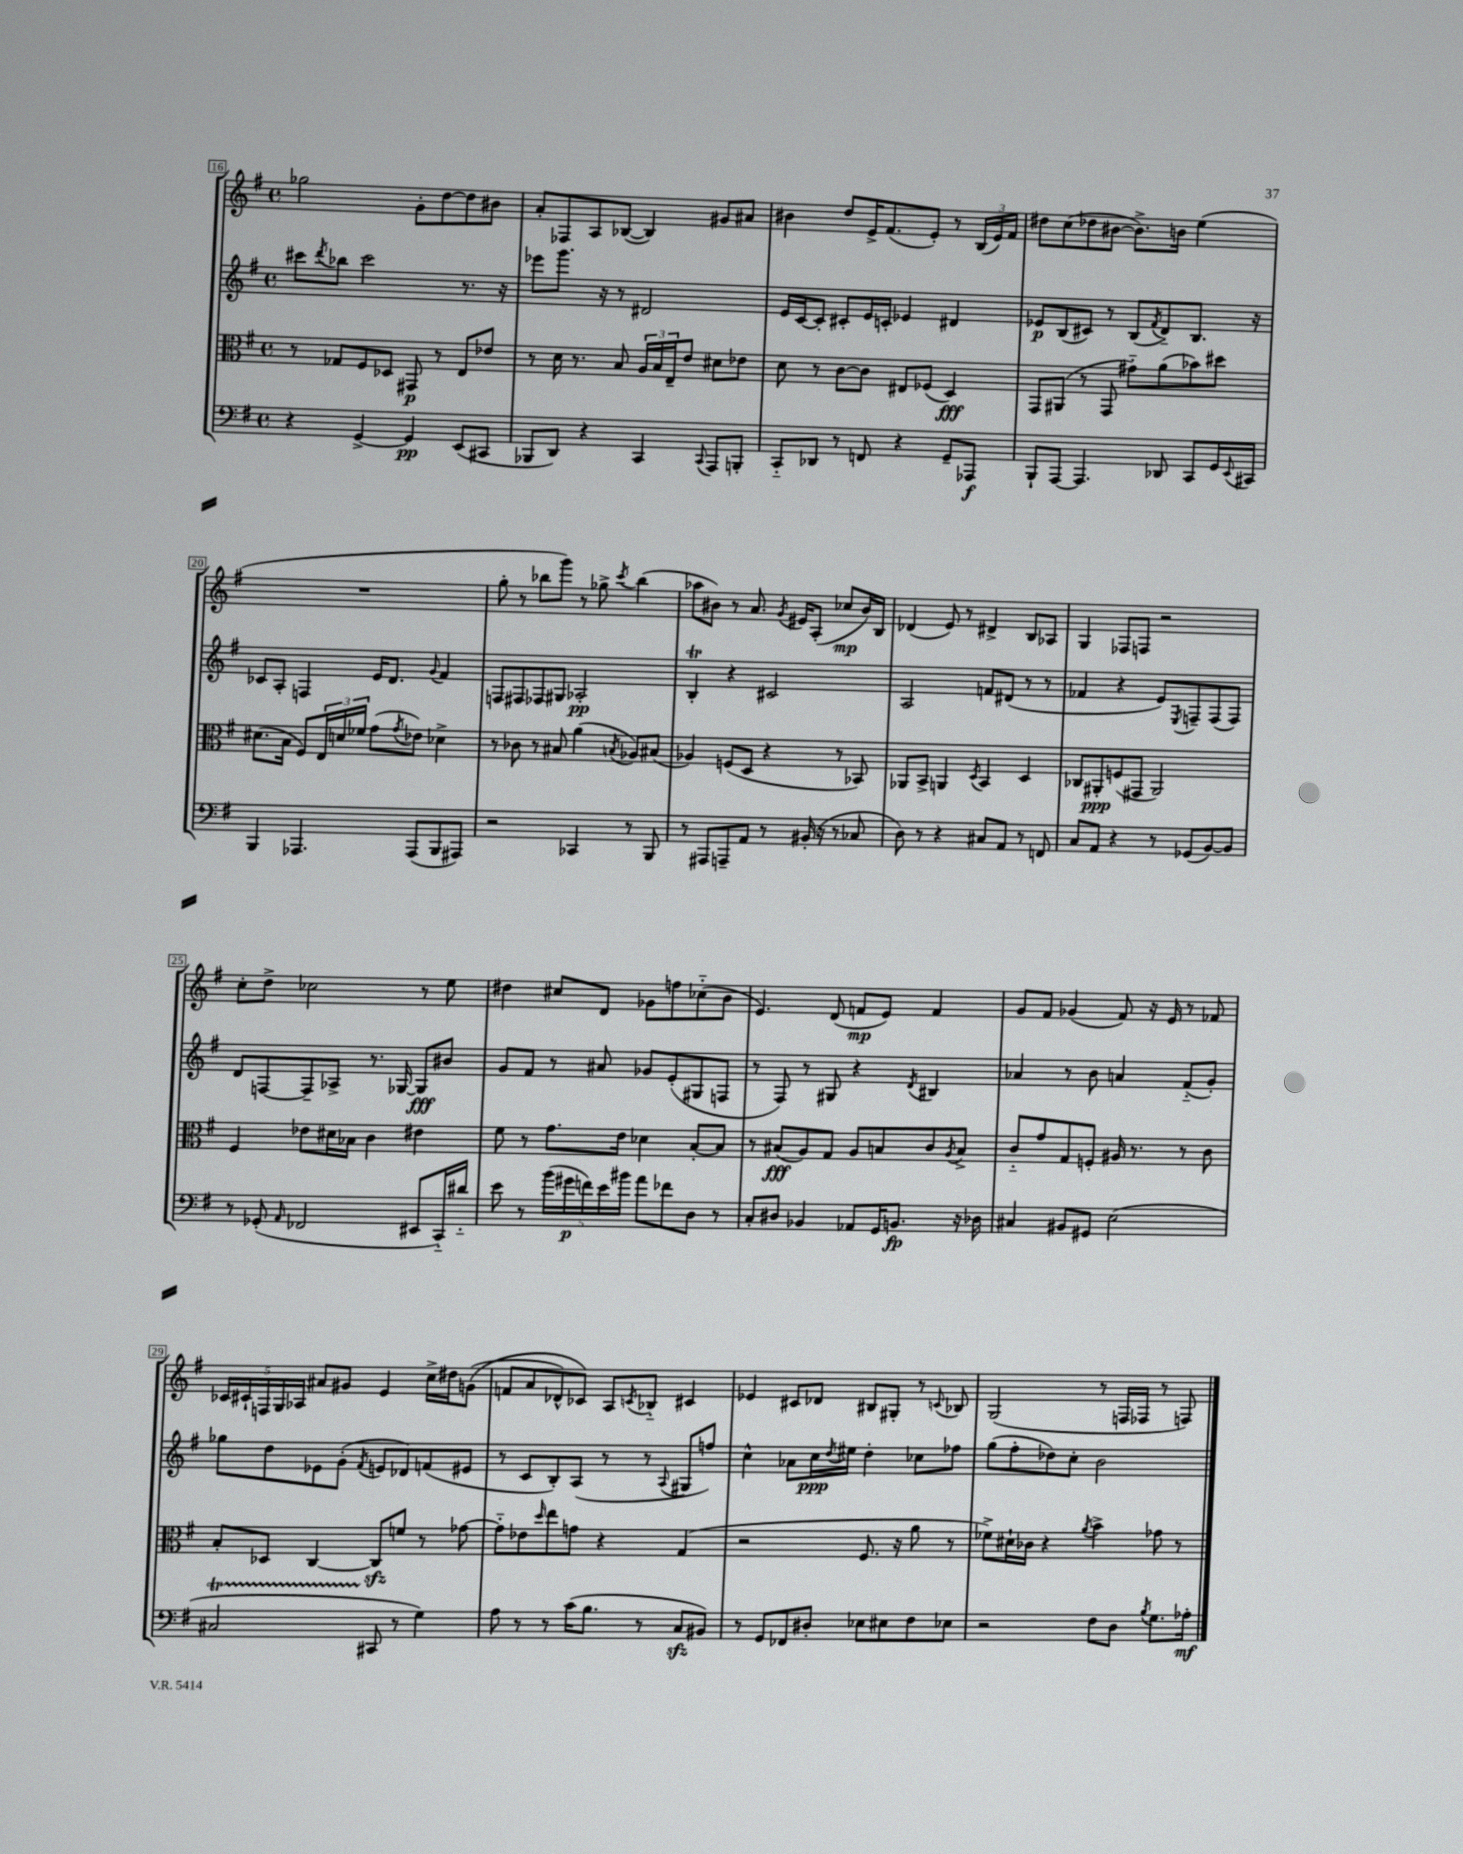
<<
\new StaffGroup <<
\new Staff = "s0" {
    \clef treble \key g \major \defaultTimeSignature \time 4/4
    ges''2 g'8-. d''8~ d''8 bis'8 |
    a'8-. fes8 a8 bes8~( bes4) gis'8 ais'8 |
    bis'4 d''8 e'16-> fis'8.( e'8-.) r8 \tuplet 3/2 { b16( e'16) fis'16 } |
    dis''8 c''8( des''8 bis'8~ bis'8.->) b'16 e''4( |
    R1 |
    g''8-. r8 bes''8 g'''8) r8 ges''8-> \acciaccatura { c'''8 } bes''4( |
    aes''8 bis'8) r8 a'8. \acciaccatura { g'8 } eis'16 a8-.( ces''8\mp bis'16) b16 |
    des'4( e'8) r8 dis'4-> b8 aes8 |
    g4 fes8 f8 r2 |
    c''8-. d''8-> ces''2 r8 e''8 |
    dis''4 cis''8 d'8 ges'8 f''8 ces''8-_( b'8 |
    e'4.) d'8( f'8\mp e'8) f'4 |
    g'8 fis'8 ges'4( fis'8) r16 e'16 r8 fes'8 |
    \tuplet 5/4 { ces'16 cis'16-! f16 g16 aes16 } ais'8 gis'8 e'4 c''16-> dis''16 g'8(\( |
    f'8 a'8 des'8-^) ces'8\) a8 \acciaccatura { c'8 } bes8-_ cis'4 |
    ees'4 cis'8 des'8 bis8 gis8-. r8 \appoggiatura { c'8 } bes8 |
    g2( r8 f16 fes16 r8 f8) \bar "|." |
}
\new Staff = "s1" {
    \clef treble \key g \major \defaultTimeSignature \time 4/4
    cis'''8 \acciaccatura { d'''8 } bes''8 cis'''2 r8. r16 |
    ees'''8 g'''8. r16 r8 dis'2 |
    e'16 c'16~ c'8-. cis'8-. e'16 c'16-. ees'4 dis'4 |
    ees'8\p b8( cis'8) r8 b8( \acciaccatura { fis'8 } d'8-_) b8. r16 |
    ces'8 a8-. f4 e'16 d'8. \appoggiatura { g'8 } fis'4 |
    f8 fis8 fes8 gis8 aes2-.\pp |
    b4-.\trill r4 cis'2 |
    a2 f'8 dis'8( r8 r8 |
    fes'4 r4 e'8) \acciaccatura { e8 } f8-- f8( f8) |
    d'8 f8~ f8-- aes8-> r8. ges16~ ges8\fff bis'8 |
    g'8 fis'8 r8 ais'8 ges'8 e'8-.( gis8 f8 |
    r8 fis8) r8 gis8 r4 \acciaccatura { d'8 } bis4 |
    aes'4 r8 b'8 a'4 fis'8-_( g'8-.) |
    ges''8 d''8 ees'8 g'8-.( \acciaccatura { fis'8 } e'8 des'8) f'8( eis'8 |
    r8 c'8 b8-.) a8( r8 r8 \appoggiatura { a8 } gis8 f''8) |
    c''4-^ aes'8 c''16\ppp \acciaccatura { d''8 } eis''16 d''4-. ces''8 fes''8 |
    g''8( fis''8-. des''8) c''8-. b'2 \bar "|." |
}
\new Staff = "s2" {
    \clef alto \key g \major \defaultTimeSignature \time 4/4
    r8 ges8 fis8 des8 gis,8\p r8 e8 ees'8 |
    r8 d'16 r8. b8 \tuplet 3/2 { a16 b16 e16-- } e'8 dis'8 ees'8 |
    d'8 r8 c'8~ c'8 eis8 fes8( d4\fff) |
    g,8 ais,8( r8 g,8 gis'8-_) a'8( bes'8) dis''8 |
    dis'8.( b16 fis8) \tuplet 3/2 { e16 d'16 fes'16 } g'8( \acciaccatura { g'8 } ees'8) des'4-> |
    r8 ces'8 r8 bis8 a'4( \acciaccatura { b8 } aes8) bis8( |
    aes4) f8( d8 r4 r8 bes,8) |
    aes,8 b,8-> a,4 \acciaccatura { d8 } b,4 d4 |
    ces8 ais,8-.\ppp f8( gis,8 ais,2) |
    fis4 ees'8 dis'16 bes16 c'4 eis'4 |
    fis'8 r8 g'8. e'16 des'4 b8~-. b8 |
    r8 bis8\fff( a8) g8 a8 b8 c'8 \acciaccatura { a8 } b8-> |
    c'8-_ g'8 g8 f8-. ais16 r8. r8 c'8 |
    b8-. des8 c4~ c8\sfz f'8 r8 ges'8~ |
    ges'8-_ ees'8 \grace { d''16 } e''8 g'8 r4 g4( |
    r2 fis8. r16 a'8 r8 |
    fes'8->) dis'16-! ces'16 r4 \acciaccatura { a'8 } b'4-> ges'8 r8 \bar "|." |
}
\new Staff = "s3" {
    \clef bass \key g \major \defaultTimeSignature \time 4/4
    r4 g,4~-> g,4\pp e,8( cis,8 |
    bes,,8 d,8) r4 c,4 \appoggiatura { c,8 } a,,8 b,,8-. |
    c,8-_ des,8 r8 f,8 r4 g,8-- aes,,8\f |
    b,,8-! a,,8~ a,,4. des,8 c,8 g,16 \appoggiatura { e,8 } cis,16 |
    b,,4 aes,,4. aes,,8( b,,8 ais,,8) |
    r2 ces,4 r8 b,,8 |
    r8 ais,,8 a,,8-- a,8 r8 bis,16-.( r16 r8 ces8 |
    d8) r8 r4 cis8 a,8 r8 f,8 |
    c8 a,8 r4 r8 ges,8( b,8~) b,8 |
    r8 ges,8-.( \grace { a,16 } fes,2 eis,8 c,16-_) dis'16-_ |
    e'8 r8 \tuplet 5/4 { b'16( gis'16\p f'16) e'16 bis'16 } a'8 fes'8 d8 r8 |
    c8-. dis8 bes,4 aes,8 g,16 b,8.\fp r16 des16 |
    cis4 bis,8 gis,8 e2( |
    cis2\startTrillSpan cis,8\stopTrillSpan r8 g4) |
    a8 r8 r8 c'16( b8. r8 c8\sfz bis,8) |
    r8 g,8 fes,8 dis8-. ees8 eis8 fis8 ees8 |
    r2 fis8 d8 \acciaccatura { b8 } g8. aes16-.\mf \bar "|." |
}
>>
>>
\layout { \context { \Score currentBarNumber = #16 \override BarNumber.stencil = #(make-stencil-boxer 0.1 0.3 ly:text-interface::print) } }
